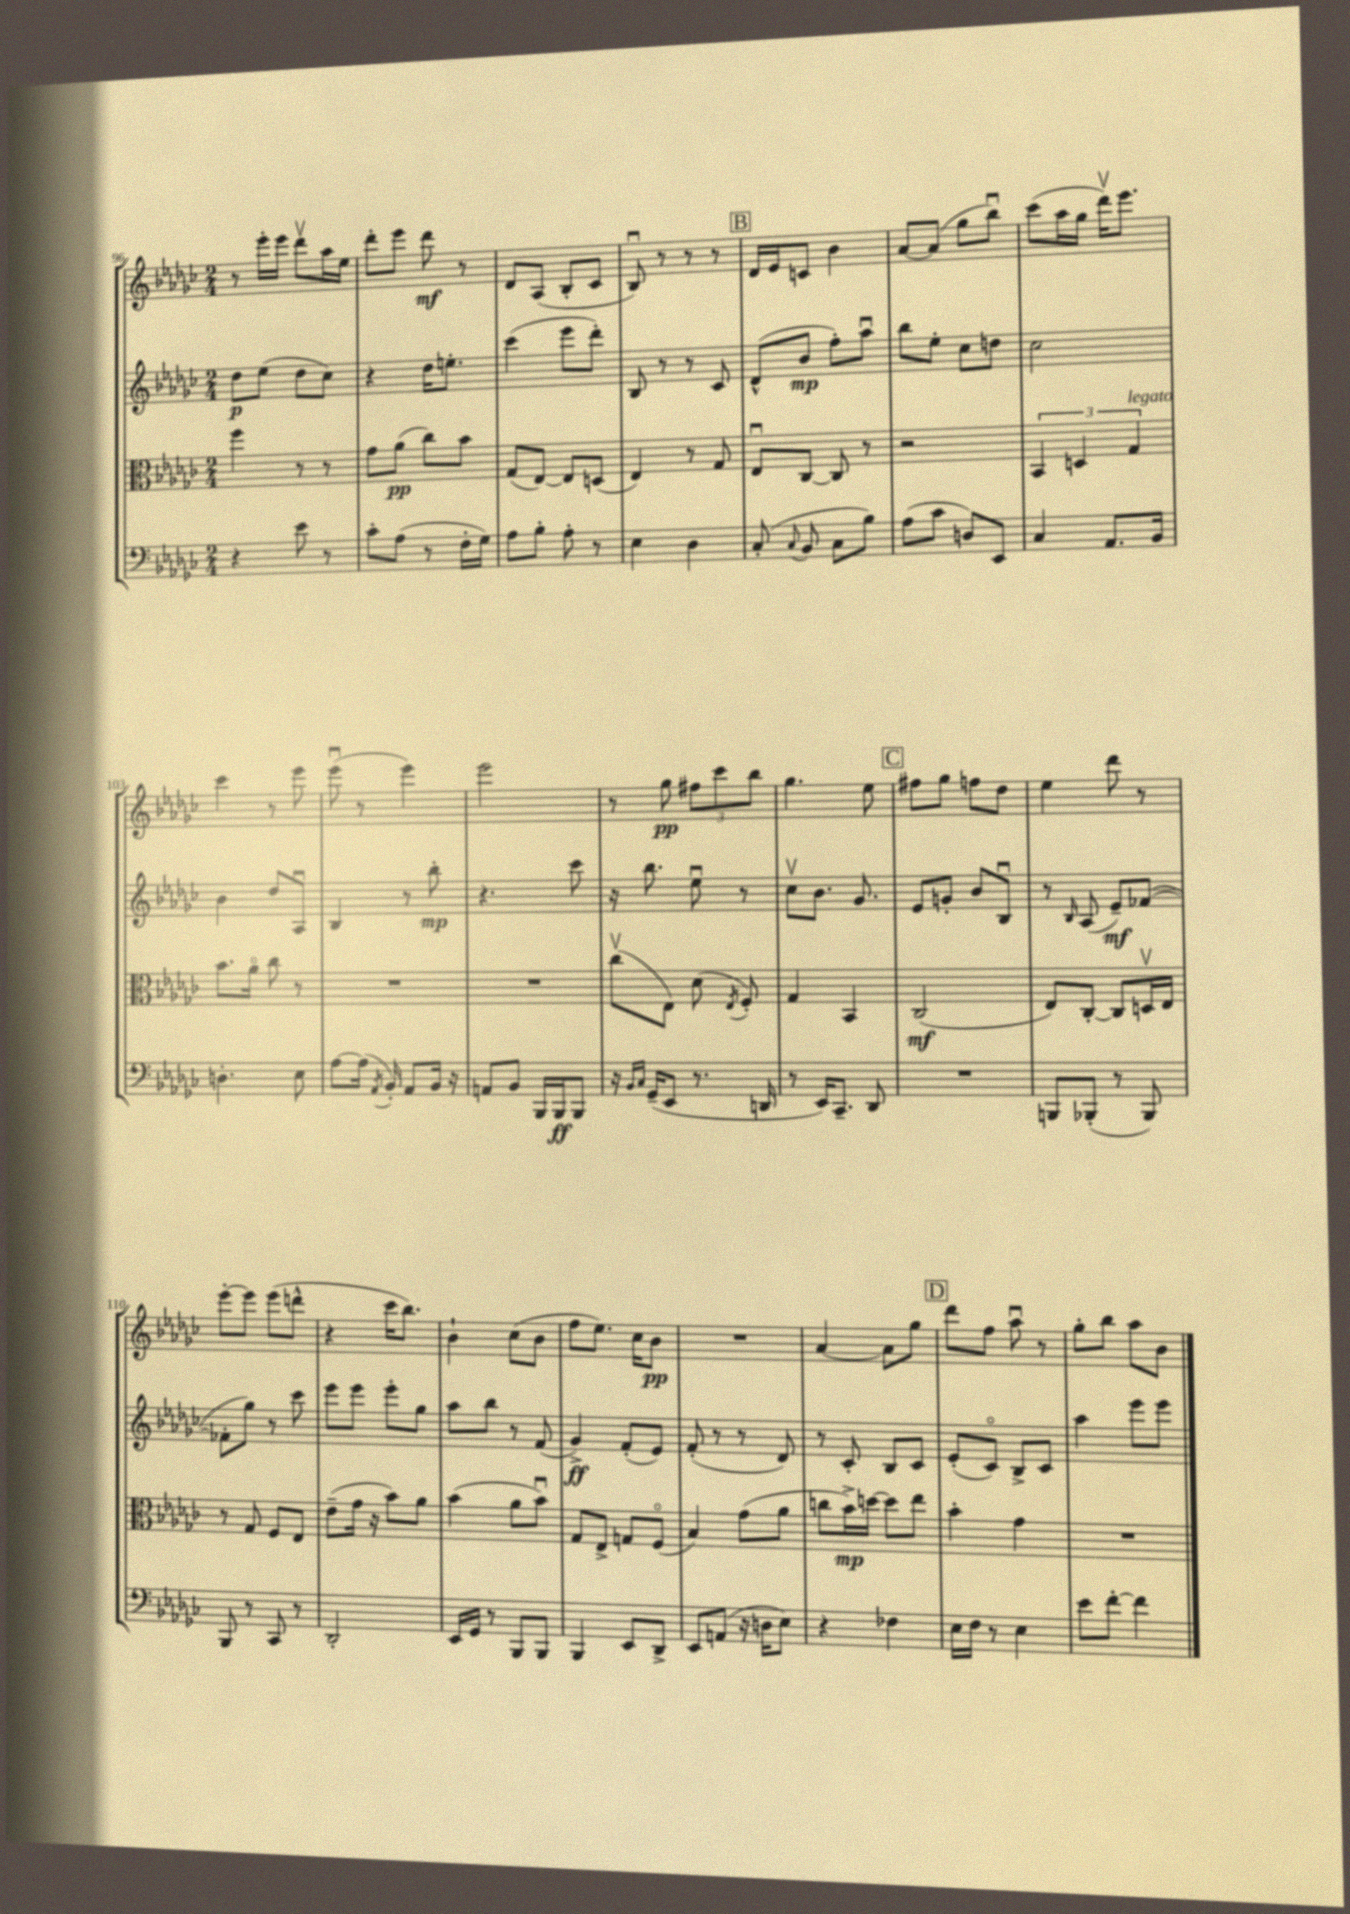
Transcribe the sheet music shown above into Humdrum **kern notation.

**kern	**kern	**kern	**kern
*staff4	*staff3	*staff2	*staff1
*clefF4	*clefC3	*clefG2	*clefG2
*k[b-e-a-d-g-c-]	*k[b-e-a-d-g-c-]	*k[b-e-a-d-g-c-]	*k[b-e-a-d-g-c-]
*M2/4	*M2/4	*M2/4	*M2/4
4r	4ff	8dd-	8r
.	.	(8ee-	16eee-'
.	.	.	16eee-
8e-	8r	8dd-	8ddd-v
8r	8r	8cc-)	16aa-
.	.	.	16ee-
=	=	=	=
8c-'	8g-	4r	8ddd-'
(8A-	(8a-	.	8eee-
8r	8cc-)	16dd-	8ddd-
.	.	8.ee'	.
16F'	8b-	.	8r
16G-)	.	.	.
=	=	=	=
8A-	(8G-	(4ccc-	8d-
8B-'	[8E-)	.	(8A-
8A-'	8E-]	8eee-	8B-'
8r	(8D	8ddd-')	8c-
=	=	=	=
4E-	4E-)	8B-	8B-u)
.	.	8r	8r
4D-	8r	8r	8r
.	8G-	8c-	8r
=	=	=	=
(8C-'	8E-u	(8d-^^	16d-
.	.	.	16e-
8qqC-	.	.	.
8BB-	[8C-	8b-	8c
8C-	8C-]	8ff')	4b-
8B-)	8r	8aa-u	.
=	=	=	=
(8A-	2r	8bb-	[8a-
8c-	.	8ee-'	(8a-]
8D)	.	8cc-	8gg-
8EE-	.	8dd	8bb-u)
=	=	=	=
4C-	6BB-	2cc-	(8ccc-
.	.	.	16aa-
.	6D	.	.
.	.	.	16gg-
8.AA-	.	.	16ddd-v)
.	.	.	8.eee-
.	6G-	.	.
16BB-	.	.	.
=	=	=	=
4.D'	8.b-	4b-	4ccc-
.	16a-o	.	.
.	8cc-	8dd-	8r
8E-	8r	8A-u	8eee-
=	=	=	=
[8A-	2r	4B-	(8eee-u
(16A-]	.	.	8r
8qAA-	.	.	.
16BB-')	.	.	.
8AA-	.	8r	4eee-)
16BB-	.	8bb-'	.
16r	.	.	.
=	=	=	=
8AA	2r	4.r	2eee-
8BB-	.	.	.
16BBB-	.	.	.
16BBB-	.	.	.
8BBB-	.	8ccc-	.
=	=	=	=
16r	(8cc-v	16r	8r
16qqBB-	.	.	.
16qqC-	.	.	.
(16GG-~	.	8.bb-	.
8EE-	8E-)	.	8gg-
8.r	(8d-	8ee-u	12ff#
.	.	.	12ccc-
.	8qE-	.	.
.	8F')	8r	.
.	.	.	12bb-
16DD	.	.	.
=	=	=	=
8r	4G-	8cc-v	4.gg-
16EE-)	.	8.b-	.
8.CC-~	.	.	.
.	4BB-	.	.
.	.	8.g-	.
8DD-	.	.	8ee-
=	=	=	=
2r	(2C-	8e-	8ff#
.	.	8g'	8gg-
.	.	8b-	8ff
.	.	8B-u	8dd-
=	=	=	=
8BBB	8E-)	8r	4ee-
.	.	16qqB-	.
(8BBB-'	[8C-'	(8A-	.
8r	8C-]	8e-~)	8ddd-
8BBB-)	16Dv	([8f-	8r
.	16E-	.	.
=	=	=	=
8BBB-	8r	8f-']	[8eee-'
8r	8G-	8gg-)	8eee-]
8CC-	8F	8r	(8eee-
8r	8E-	8ccc-	8ddd^^
=	=	=	=
2DD-'	(8e-~	8eee-	4r
.	16g-	8eee-	.
.	16r	.	.
.	8b-)	8eee-'	16ccc-
.	.	.	8.bb-)
.	8a-	8gg-	.
=	=	=	=
16EE-	(4b-	8aa-	4b-`
16GG-	.	.	.
8r	.	8bb-	.
8BBB-	8a-	8r	(8cc-
8BBB-	8b-u)	(8f	8b-
=	=	=	=
4BBB-	8G-	4g-^)	8ff
.	8E-^	.	8.ee-)
8EE-	8G	(8f'	.
.	.	.	16cc-
8DD-^	(8Fo	8e-)	8b-
=	=	=	=
8EE-	4B-)	(8f'	2r
(8AA	.	8r	.
16r	(8g-	8r	.
16D	.	.	.
8E-)	8a-	8d-)	.
=	=	=	=
4r	8cc	8r	[4a-
.	16b-^)	8c-'	.
.	[16dd	.	.
4F-	8dd]	8B-	8a-]
.	8ee-	8c-	8gg-
=	=	=	=
16E-	4b-'	(8e-'	8ddd-
16F	.	.	.
8r	.	8c-o)	8ff
4E-	4g-	8B-^	8aa-u
.	.	8c-	8r
=	=	=	=
8e-	2r	4aa-	8gg-'
[8f'	.	.	8bb-
4f]	.	8eee-	8aa-
.	.	8eee-	8b-
==	==	==	==
*-	*-	*-	*-
